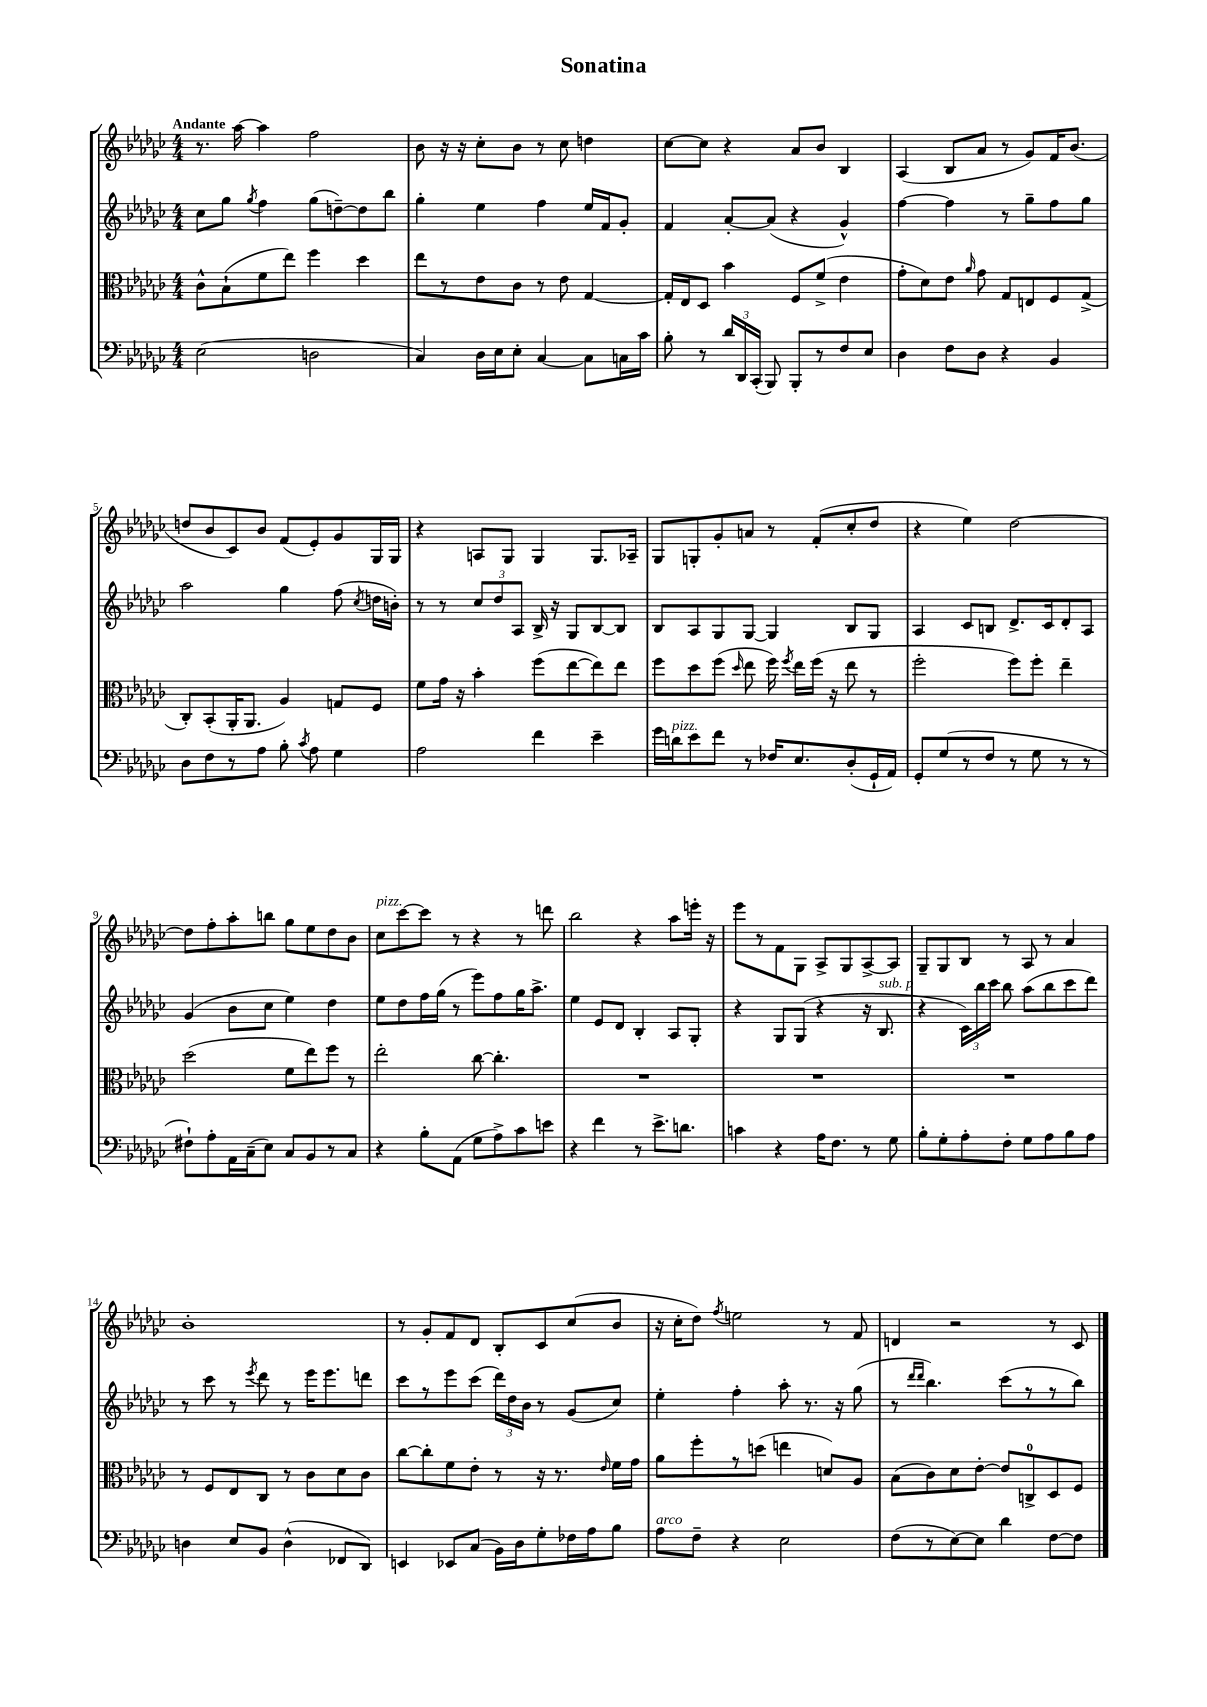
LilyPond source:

\header { title = "Sonatina" }
<<
\new StaffGroup <<
\new Staff = "s0" {
    \clef treble \key ges \major \numericTimeSignature \time 4/4 \tempo "Andante"
    \autoBeamOff r8. aes''16~ aes''4 f''2 |
    bes'8 r16 r16 ces''8[-. bes'8] r8 ces''8 d''4 |
    ces''8[~ ces''8] r4 aes'8[ bes'8] bes4 |
    aes4( bes8[ aes'8] r8 ges'8[) f'16 bes'8.]( |
    d''8[ bes'8 ces'8) bes'8] f'8[( ees'8-.) ges'8 ges16 ges16] |
    r4 a8[ ges8] ges4 ges8.[ aes16]-- |
    ges8[ g8-. ges'8-. a'8] r8 f'8[-.( ces''8-. des''8] |
    r4 ees''4) des''2~ |
    des''8[ f''8-. aes''8-. b''8] ges''8[ ees''8 des''8 bes'8] |
    ces''8[^\markup { \italic "pizz." } ces'''8~ ces'''8] r8 r4 r8 d'''8 |
    bes''2 r4 aes''8[ e'''16]-. r16 |
    ees'''8[ r8 f'8 ges8] aes8[-> ges8 aes8~-> aes8] |
    ges8[-- ges8 bes8] r8 aes8 r8 aes'4 |
    bes'1-. |
    r8 ges'8[-. f'8 des'8] bes8[-. ces'8 ces''8( bes'8] |
    r16 ces''16[-. des''8]) \acciaccatura { f''8 } e''2 r8 f'8 |
    d'4 r2 r8 ces'8 \bar "|." |
}
\new Staff = "s1" {
    \clef treble \key ges \major \numericTimeSignature \time 4/4
    \autoBeamOff ces''8[ ges''8] \acciaccatura { ges''8 } f''4 ges''8[( d''8~--) d''8 bes''8] |
    ges''4-. ees''4 f''4 ees''16[ f'16 ges'8]-. |
    f'4 aes'8[~-. aes'8]( r4 ges'4-^) |
    f''4~ f''4 r8 ges''8[-- f''8 ges''8] |
    aes''2 ges''4 f''8( \acciaccatura { ces''8 } d''16[ b'16]-.) |
    r8 r8 \tuplet 3/2 { ces''8[ des''8 aes8] } bes16-> r16 ges8[ bes8~ bes8] |
    bes8[ aes8 ges8 ges8]~ ges4 bes8[ ges8] |
    aes4 ces'8[ b8] des'8.[-> ces'16 des'8-. aes8] |
    ges'4( bes'8[ ces''8] ees''4) des''4 |
    ees''8[ des''8 f''16 ges''16]( r8 ees'''8[) f''8 ges''16 aes''8.]-> |
    ees''4 ees'8[ des'8] bes4-. aes8[ ges8]-. |
    r4 ges8[ ges8]( r4 r16 bes8.^\markup { \italic "sub. p" } |
    r4 \tuplet 3/2 { ces'16[) bes''16 ces'''16] } bes''8 aes''8[( bes''8 ces'''8 des'''8]) |
    r8 ces'''8 r8 \acciaccatura { ees'''8 } des'''8 r8 ees'''16[ ees'''8. d'''8] |
    ces'''8[ r8 ees'''8 ces'''8]( \tuplet 3/2 { des'''16[) des''16 bes'16] } r8 ges'8[( ces''8]) |
    ees''4-. f''4-. aes''8-. r8. r16 ges''8( |
    r8 \grace { des'''16[ des'''16] } bes''4.) ces'''8[( r8 r8 bes''8]) \bar "|." |
}
\new Staff = "s2" {
    \clef alto \key ges \major \numericTimeSignature \time 4/4
    \autoBeamOff ces'8[-^ bes8-!( f'8 ees''8]) f''4 des''4 |
    ees''8[ r8 ees'8 ces'8] r8 ees'8 ges4~ |
    ges16[-. ees16 des8] bes'4 f8[ f'8]->( ees'4 |
    ges'8[-. des'8) ees'8] \grace { aes'16 } ges'8 ges8[ e8 f8 ges8]->( |
    ces8[-.) bes,8-.( aes,16-. aes,8.] aes4) g8[ f8] |
    f'8[ ges'16] r16 bes'4-. f''8[( ees''8~ ees''8) ees''8] |
    f''8[ des''8 f''8]( \grace { des''16 } ees''8 f''16) \acciaccatura { f''8 } ees''16[ f''16]( r16 ees''8 r8 |
    f''2-. f''8[) f''8]-. ees''4-- |
    des''2( f'8[ ees''8) f''8] r8 |
    ees''2-. ces''8~ ces''4.-. |
    R1 |
    R1 |
    R1 |
    r8 f8[ ees8 ces8] r8 ces'8[ des'8 ces'8] |
    ces''8[~ ces''8-. f'8 ees'8]-. r8 r16 r8. \grace { ees'16 } f'16[ ges'16] |
    aes'8[ f''8-. r8 d''8]( e''4 d'8[) aes8] |
    bes8[( ces'8) des'8 ees'8]~-. ees'8[ c8-0-> des8 f8] \bar "|." |
}
\new Staff = "s3" {
    \clef bass \key ges \major \numericTimeSignature \time 4/4
    \autoBeamOff ees2( d2 |
    ces4) des16[ ees16 ees8]-. ces4~ ces8[ c16 ces'16] |
    bes8-. r8 \tuplet 3/2 { des'16[ des,16 ces,16]-.( } bes,,8) bes,,8[-. r8 f8 ees8] |
    des4 f8[ des8] r4 bes,4 |
    des8[ f8 r8 aes8] bes8-. \acciaccatura { ces'8 } aes8 ges4 |
    aes2 f'4 ees'4-- |
    ges'16[ d'16^\markup { \italic "pizz." } ees'8 f'8] r8 fes16[ ees8. des8-.( ges,16-! aes,16]) |
    ges,8[-. ges8( r8 f8] r8 ges8 r8 r8 |
    fis8[-!) aes8-. aes,16 ces16--( ees8]) ces8[ bes,8 r8 ces8] |
    r4 bes8[-. aes,8]( ges8[ aes8->) ces'8 e'8] |
    r4 f'4 r8 ees'8.[-> d'8.] |
    c'4 r4 aes16[ f8.] r8 ges8 |
    bes8[-. ges8-. aes8-. f8]-. ges8[ aes8 bes8 aes8] |
    d4 ees8[ bes,8] d4-^( fes,8[ des,8]) |
    e,4 ees,8[ ces8]( bes,16[) des16 ges8-. fes16 aes16 bes8] |
    aes8[^\markup { \italic "arco" } f8]-- r4 ees2 |
    f8[( r8 ees8~) ees8] des'4 f8[~ f8] \bar "|." |
}
>>
>>
